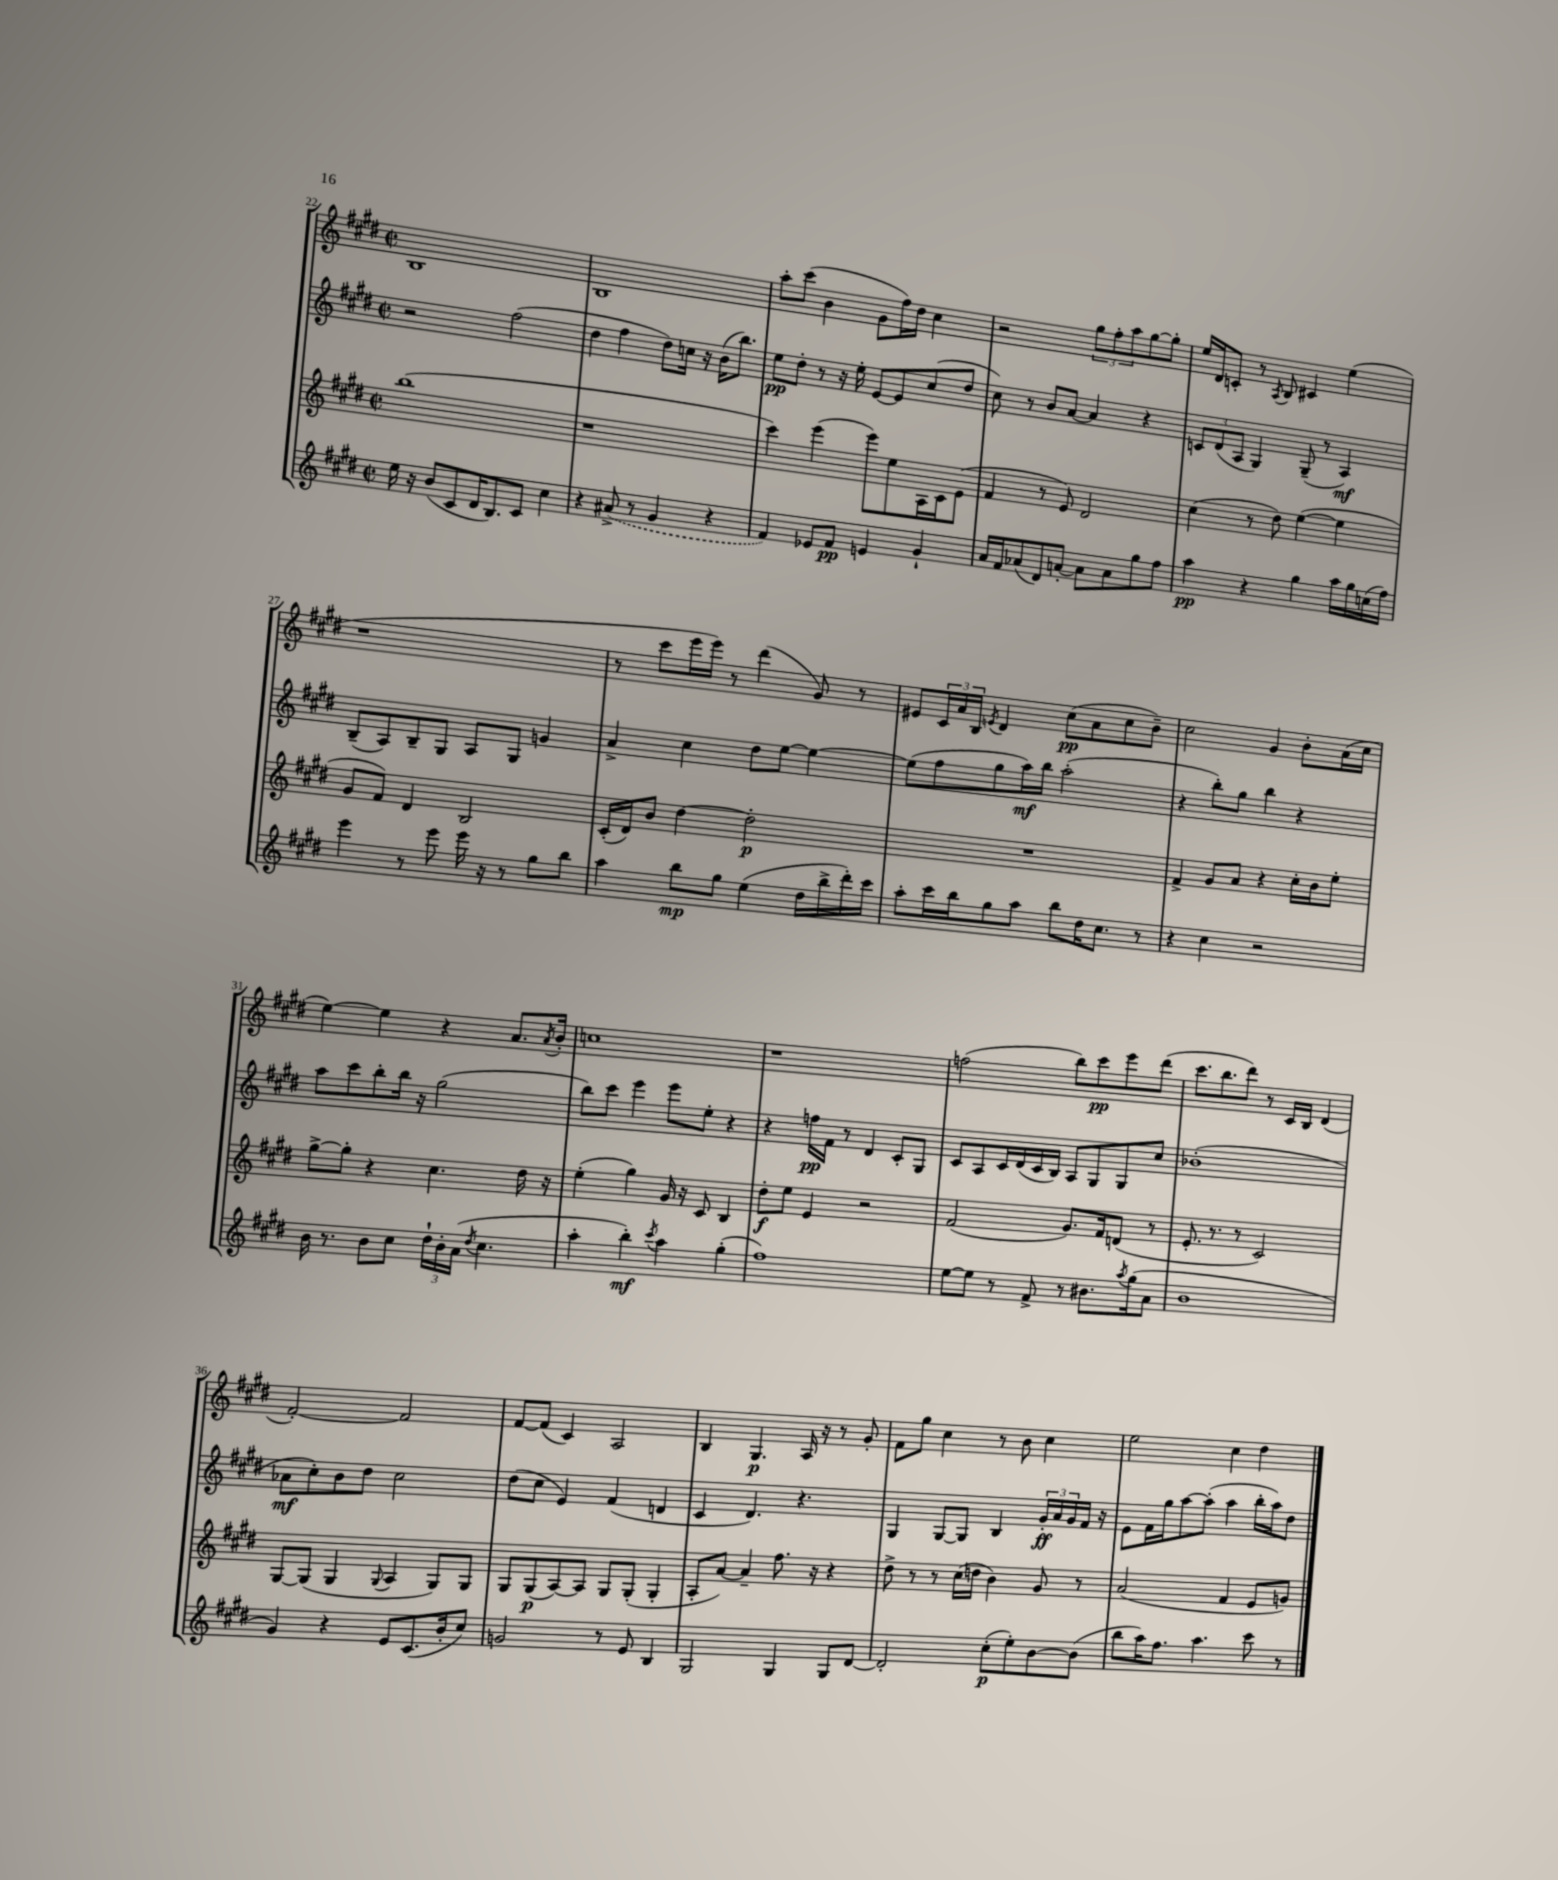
<<
\new StaffGroup <<
\new Staff = "s0" {
    \clef treble \key e \major \defaultTimeSignature \time 2/2
    b1 |
    b1 |
    a''8-. cis'''8( b'4 gis'8 fis''16) dis''16 cis''4 |
    r2 \tuplet 3/2 { gis''8 fis''8-. a''8 } gis''8~ gis''8-. |
    e''16 dis'16 c'8-. r8 \acciaccatura { a8 } b8 cis'4 e''4( |
    r1 |
    r8 cis'''8 e'''16 e'''16) r8 dis'''4( gis'8) r8 |
    eis'8 \tuplet 3/2 { cis'16 a'16 b16 } \acciaccatura { e'8 } dis'4 cis''8\pp( a'8 cis''8 b'8--) |
    cis''2 gis'4 b'8-. a'16( cis''16 |
    e''4~) e''4 r4 a'8. \acciaccatura { a'8 } b'16-. |
    c''1 |
    r1 |
    f''2( b''8) cis'''8\pp e'''8 dis'''8( |
    cis'''8. b''8. dis'''8) r8 cis'16 b16 dis'4( |
    fis'2~-.) fis'2 |
    fis'8~ fis'8( cis'4) a2 |
    b4 gis4.\p a16 r16 r8 gis'8-. |
    fis'8 gis''8 cis''4 r8 b'8 cis''4 |
    e''2 cis''4 dis''4 \bar "|." |
}
\new Staff = "s1" {
    \clef treble \key e \major \defaultTimeSignature \time 2/2
    r2 fis''2( |
    dis''4 fis''4 dis''8) c''16 r16 b'16( b''8.) |
    e''8\pp dis''8-. r8 r16 e''16-. e'8~ e'8 cis''8( dis''8 |
    cis''8) r8 b'8 a'8~ a'4 r4 |
    \tuplet 3/2 { c'8 dis'8( a8 } gis4) gis8--( r8 a4\mf) |
    b8--( a8) b8-- gis8 a8 gis8 g'4 |
    a'4-> cis''4 dis''8 e''8~ e''4~ |
    e''8( fis''8 gis''8 a''16\mf) b''16 a''2-.( |
    r4 b''8-.) gis''8 b''4 r4 |
    a''8 cis'''8 b''8-. b''16 r16 gis''2( |
    b''8) cis'''8 e'''4 e'''8 e''8-. r4 |
    r4 f''16\pp fis'16 r8 dis'4 cis'8-. gis8 |
    cis'8 a8 cis'16 dis'16( cis'16 b16) a8 gis8 gis8 cis''8 |
    bes'1-.( |
    aes'8\mf cis''8-.) b'8 dis''8 cis''2 |
    dis''8( cis''8 e'4) fis'4( d'4 |
    cis'4 dis'4.) r4. |
    gis4 gis8~ gis8 b4 \tuplet 3/2 { gis'16-.\ff a'16 gis'16 } fis'16 r16 |
    e'8 fis'16 gis''16 a''8~ a''8-.( a''4 b''16-. a''16) dis''8 \bar "|." |
}
\new Staff = "s2" {
    \clef treble \key e \major \defaultTimeSignature \time 2/2
    b''1( |
    r1 |
    cis'''4) e'''4( e'''8) e''8 a16 cis'16 e'8( |
    fis'4 r8 e'8) dis'2 |
    cis''4( r8 dis''8) e''4~( e''4 |
    gis'8 fis'8) dis'4 b2 |
    cis'16-.( dis'16) b'8 dis''4~ dis''2-.\p |
    R1 |
    fis'4-> gis'8 a'8 r4 cis''16-. b'16 e''8-. |
    gis''8~-> gis''8-. r4 cis''4. dis''16 r16 |
    e''4-.( gis''4) gis'16 r16 cis'8 b4 |
    dis''8-.\f e''8 e'4 r2 |
    fis'2( gis'8.) fis'16 d'8( r8 |
    e'8.-. r8. r8 cis'2) |
    gis8~ gis8( gis4 \appoggiatura { gis8 } a4 gis8) gis8 |
    gis8 gis8\p( a8~) a8 gis8 gis8-.( gis4-. |
    a8-. a'8~) a'4-- fis''8. r16 r4 |
    dis''8-> r8 r8 cis''16( d''16 b'4) gis'8 r8 |
    a'2( fis'4 e'8 g'8) \bar "|." |
}
\new Staff = "s3" {
    \clef treble \key e \major \defaultTimeSignature \time 2/2
    e''16 r16 b'8( cis'8 dis'16 b8.) cis'8 cis''4 |
    r4 \once \slurDashed ais'8->( r8 gis'4 r4 |
    fis'4) ees'8 fis'8\pp e'4 gis'4-! |
    a'16 fis'16 aes'8( dis'8) a'8~-. a'8 a'8 gis''8 fis''8 |
    a''4\pp r4 gis''4 a''16 gis''16 c''16( fis''16) |
    e'''4 r8 e'''8 e'''16 r16 r8 gis''8 b''8 |
    a''4 b''8\mp gis''8 e''4( dis''16 b''16-> dis'''16-.) cis'''16 |
    a''8-. cis'''16 b''16 gis''8 a''8 b''8 dis''16 cis''8. r8 |
    r4 cis''4 r2 |
    b'16 r8. b'8 cis''8 \tuplet 3/2 { dis''16-! b'16-. a'16( } \acciaccatura { dis''8 } cis''4. |
    a''4-. b''4-.\mf) \acciaccatura { cis'''8 } a''4 gis''4-.( |
    fis''1) |
    e''8~ e''8 r8 fis'8-> r8 bis'8. \acciaccatura { a''8 } gis''16( a'8 |
    b'1 |
    gis'4) r4 e'8 cis'8.( b'16-. cis''8) |
    g'2 r8 e'8 b4 |
    gis2 gis4 gis8 dis'8~ |
    dis'2-. cis''8-.\p( e''8-.) b'8~ b'8( |
    b''8 a''16) fis''8. a''4. cis'''8 r8 \bar "|." |
}
>>
>>
\layout { \context { \Score currentBarNumber = #22 } }
